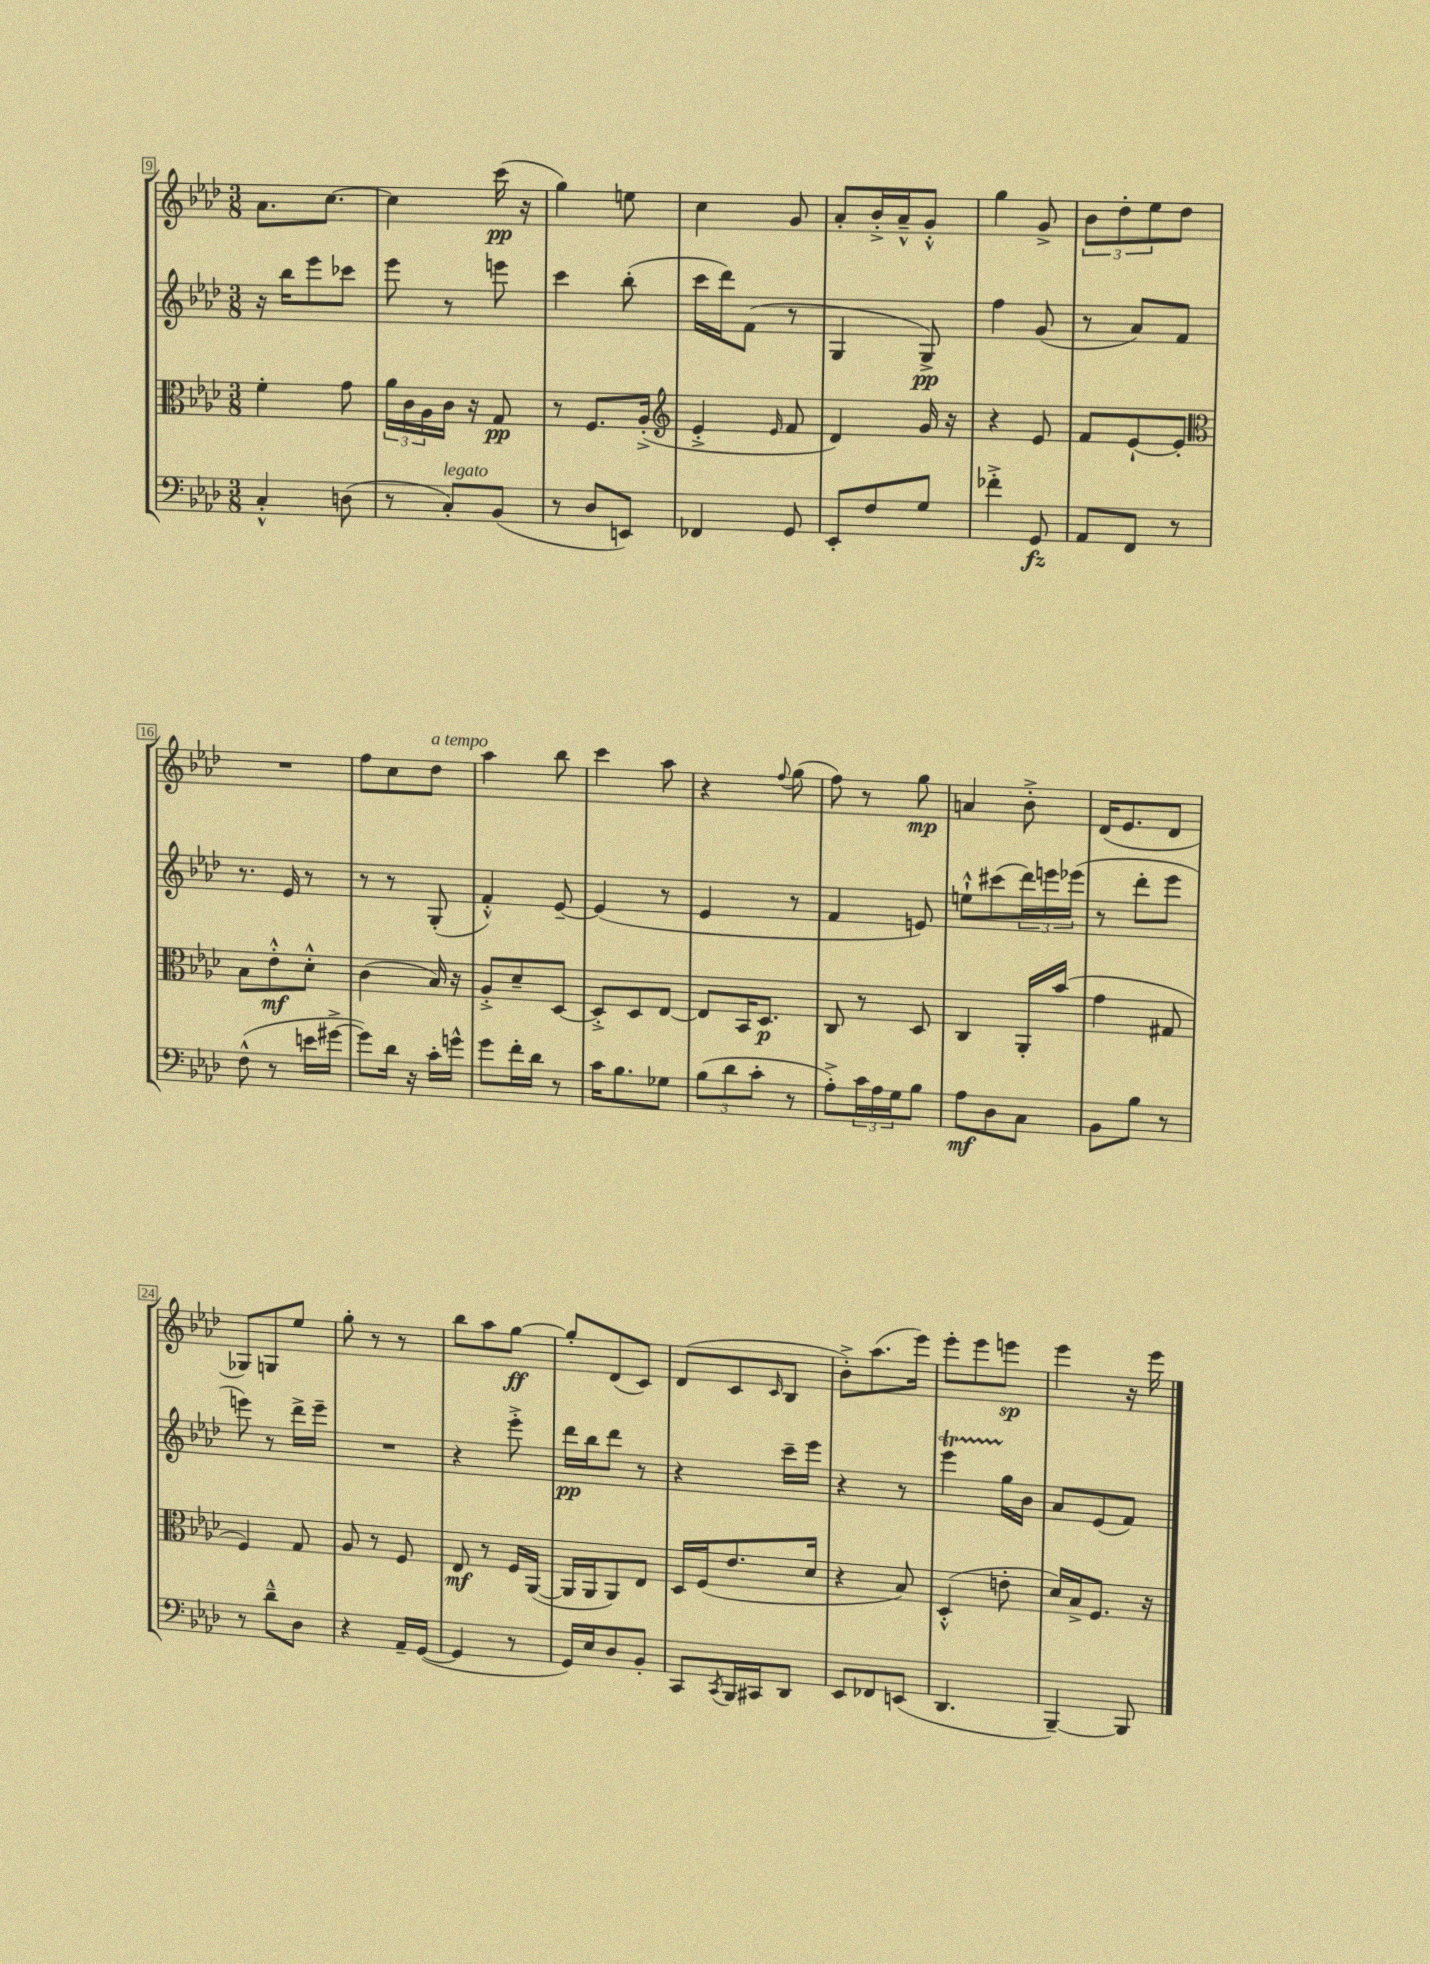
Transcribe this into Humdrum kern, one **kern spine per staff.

**kern	**dynam	**kern	**dynam	**kern	**dynam	**kern	**dynam
*part4	*part4	*part3	*part3	*part2	*part2	*part1	*part1
*staff4	*staff4	*staff3	*staff3	*staff2	*staff2	*staff1	*staff1
*clefF4	*	*clefC3	*	*clefG2	*	*clefG2	*
*k[b-e-a-d-]	*	*k[b-e-a-d-]	*	*k[b-e-a-d-]	*	*k[b-e-a-d-]	*
*M3/8	*	*M3/8	*	*M3/8	*	*M3/8	*
=9	=9	=9	=9	=9	=9	=9	=9
4C'^^/	.	4f'\	.	16r	.	8.a-\L	.
.	.	.	.	16bb-\KL	.	.	.
.	.	.	.	8eee-\	.	.	.
.	.	.	.	.	.	[8.cc\J	.
(8Dn\	.	8g\	.	8ccc-X\J	.	.	.
=10	=10	=10	=10	=10	=10	=10	=10
8r	.	24a-\LL	.	8eee-\	.	4cc\]	.
.	.	24c\	.	.	.	.	.
.	.	24A-\	.	.	.	.	.
!LO:TX:a:i:t=legato	!	!	!	!	!	!	!
8C'/L)	.	16c\JJ	.	8r	.	.	.
.	.	16r	.	.	.	.	.
(8BB-/J	.	8G/	pp	8eeen\	.	(16ccc\	pp
.	.	.	.	.	.	16r	.
=11	=11	=11	=11	=11	=11	=11	=11
8r	.	8r	.	4ccc\	.	4gg\)	.
8D-/L	.	8.F/L	.	.	.	.	.
8EEn/J)	.	.	.	(8bb-'\	.	8een\	.
.	.	(16A-'^/Jk	.	.	.	.	.
=12	=12	=12	=12	=12	=12	=12	=12
*	*	*clefG2	*	*	*	*	*
4FF-X/	.	4e-'^/	.	16ccc\LL	.	4cc\	.
.	.	.	.	16ddd-\J)	.	.	.
.	.	.	.	(8f\J	.	.	.
.	.	16qqe-/	.	.	.	.	.
8GG/	.	8f/	.	8r	.	8g/	.
=13	=13	=13	=13	=13	=13	=13	=13
8EE-'/L	.	4d-/)	.	4G/	.	8a-'/L	.
8F/	.	.	.	.	.	16b-'^/L	.
.	.	.	.	.	.	16a-~^^/J	.
8G/J	.	16g/	.	8G^/)	pp	8g'^^/J	.
.	.	16r	.	.	.	.	.
=14	=14	=14	=14	=14	=14	=14	=14
4f-X'^\	.	4r	.	4ff\	.	4gg\	.
8GG/	fz	8e-/	.	(8g/	.	8g^/	.
=15	=15	=15	=15	=15	=15	=15	=15
8AA-/L	.	8f/L	.	8r	.	12b-\L	.
.	.	.	.	.	.	12dd-'\	.
8FF/J	.	[8e-`/	.	8a-/L)	.	.	.
.	.	.	.	.	.	12ee-\	.
8r	.	8e-'/J]	.	8f/J	.	8dd-\J	.
!!LO:LB:g=z
=16	=16	=16	=16	=16	=16	=16	=16
*	*	*clefC3	*	*	*	*	*
(8F^^\	.	8B-\L	.	8.r	.	4.r	.
8r	.	8e-'^^\	mf	.	.	.	.
.	.	.	.	16e-/	.	.	.
16en\LL	.	8d-'^^\J	.	8r	.	.	.
[16g#X^\JJ	.	.	.	.	.	.	.
=17	=17	=17	=17	=17	=17	=17	=17
8g#\L])	.	(4c\	.	8r	.	8ff\L	.
16d-\Jk	.	.	.	8r	.	8cc\	.
16r	.	.	.	.	.	.	.
!	!	!	!	!	!	!LO:TX:a:i:t=a tempo	!
16c'\LL	.	16B-/)	.	(8G'/	.	8dd-\J	.
16gn^^\JJ	.	16r	.	.	.	.	.
=18	=18	=18	=18	=18	=18	=18	=18
8g\L	.	8A-'^/L	.	4f'^^/)	.	4aa-\	.
16f'\L	.	8d-~/	.	.	.	.	.
16d-\JJ	.	.	.	.	.	.	.
8r	.	[8D-/J	.	[8e-~/	.	8bb-\	.
=19	=19	=19	=19	=19	=19	=19	=19
16c\KL	.	8D-'^/L]	.	(4e-/]	.	4ccc\	.
8.B-\	.	.	.	.	.	.	.
.	.	8D-/	.	.	.	.	.
8G-X\J	.	[8E-/J	.	8r	.	8aa-\	.
=20	=20	=20	=20	=20	=20	=20	=20
(12B-\L	.	8E-/L]	.	4e-/	.	4r	.
12d-\	.	.	.	.	.	.	.
.	.	16BB-/K	.	.	.	.	.
12c'\J	.	.	.	.	.	.	.
.	.	8.D-/J	p	.	.	.	.
.	.	.	.	.	.	8qqff/	.
8r	.	.	.	8r	.	(8gg\	.
=21	=21	=21	=21	=21	=21	=21	=21
8A-'^\L)	.	8C/	.	4f/	.	8ff\)	.
24c\L	.	8r	.	.	.	8r	.
24A-\	.	.	.	.	.	.	.
24G\J	.	.	.	.	.	.	.
8B-\J	.	8D-/	.	8en/)	.	8gg\	mp
=22	=22	=22	=22	=22	=22	=22	=22
8A-\L	mf	4C/	.	8een`^^\L	.	4an/	.
8D-\	.	.	.	(8ccc#X\	.	.	.
8C\J	.	16AA-'/LL	.	24ddd-\L)	.	8b-'^\	.
.	.	.	.	24eeen\	.	.	.
.	.	(16b-/JJ	.	.	.	.	.
.	.	.	.	(24eee-X\JJ	.	.	.
=23	=23	=23	=23	=23	=23	=23	=23
8BB-\L	.	4g\	.	8r	.	(16d-/KL	.
.	.	.	.	.	.	8.e-/	.
8B-\J	.	.	.	8ddd-'\L	.	.	.
8r	.	8G#X/	.	8eee-\J	.	8d-/J	.
!!LO:LB:g=z
=24	=24	=24	=24	=24	=24	=24	=24
8r	.	4F/)	.	8eeen\)	.	8G-X/L)	.
8d-~^^\L	.	.	.	8r	.	8Gn/	.
8D-\J	.	8G/	.	16ddd-^\LL	.	8ee-/J	.
.	.	.	.	16eee~\JJ	.	.	.
=25	=25	=25	=25	=25	=25	=25	=25
4r	.	8A-/	.	4.r	.	8gg'\	.
.	.	8r	.	.	.	8r	.
16AA-~/LL	.	8F/	.	.	.	8r	.
([16GG/JJ	.	.	.	.	.	.	.
=26	=26	=26	=26	=26	=26	=26	=26
4GG/]	.	8E-/	mf	4r	.	8bb-\L	.
.	.	8r	.	.	.	8aa-\	.
8r	.	16F/LL	.	8eee-'^\	.	[8gg\J	ff
.	.	([16AA-/JJ	.	.	.	.	.
=27	=27	=27	=27	=27	=27	=27	=27
16GG/LL)	.	16AA-/LL]	.	16ddd-\LL	pp	8gg'/L]	.
16E-/J	.	16AA-/J	.	16bb-\J	.	.	.
8D-/	.	8AA-/)	.	8ddd-\J	.	(8d-/	.
8BB-'/J	.	8E-/J	.	8r	.	8c/J)	.
=28	=28	=28	=28	=28	=28	=28	=28
8CC/L	.	16D-/LL	.	4r	.	(8d-/L	.
.	.	(16F/J	.	.	.	.	.
8qCC/	.	.	.	.	.	.	.
16BBB-/L	.	8.e-/	.	.	.	8c/	.
16CC#X/J	.	.	.	.	.	.	.
.	.	.	.	.	.	16qqc/	.
8DD-/J	.	.	.	16ccc~\LL	.	8B-/J	.
.	.	16d-/Jk	.	16eee-\JJ	.	.	.
=29	=29	=29	=29	=29	=29	=29	=29
8EE-/L	.	4r	.	4r	.	8b-'^\L)	.
8FF-X/	.	.	.	.	.	(8.aa-\	.
(8EEn/J	.	8B-/)	.	8r	.	.	.
.	.	.	.	.	.	16eee-\Jk)	.
=30	=30	=30	=30	=30	=30	=30	=30
4.DD-/	.	(4D-'^^/	.	4eee-T\	.	8eee-'\L	.
.	.	.	.	.	.	8eee-\	.
.	.	8en'\	.	16gg\LL	.	8eeen\J	sp
.	.	.	.	16b-\JJ	.	.	.
=31	=31	=31	=31	=31	=31	=31	=31
[4BBB-~/)	.	16d-/LL)	.	8a-/L	.	4eee-\	.
.	.	16B-^/J	.	.	.	.	.
.	.	8.F/J	.	(8e-/	.	.	.
8BBB-/]	.	.	.	8f/J)	.	16r	.
.	.	16r	.	.	.	16eee-\	.
==	==	==	==	==	==	==	==
*-	*-	*-	*-	*-	*-	*-	*-
